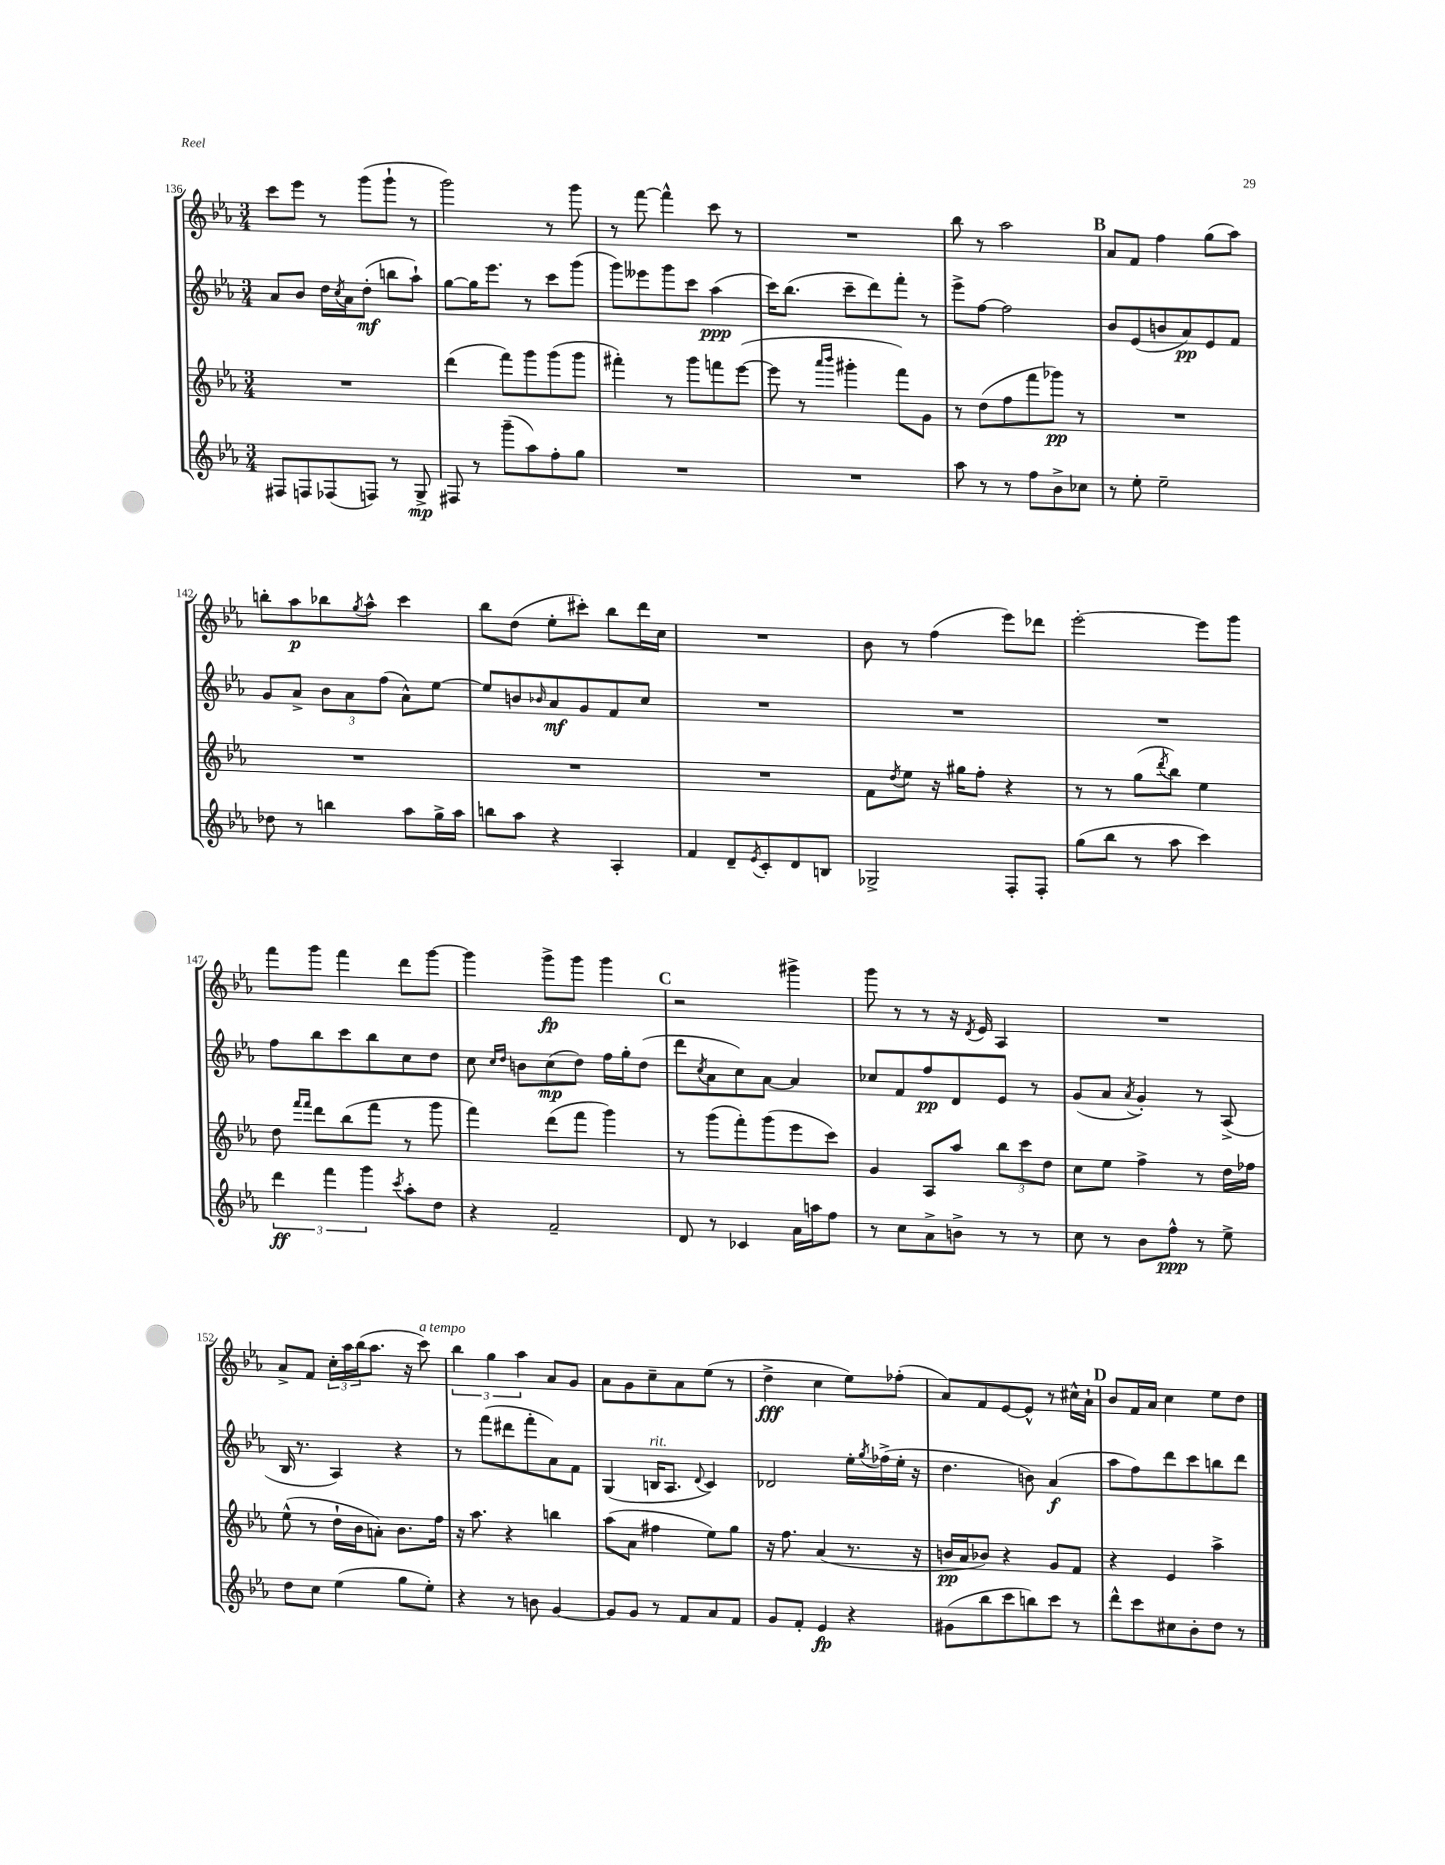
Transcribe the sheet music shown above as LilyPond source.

<<
\new StaffGroup <<
\new Staff = "s0" {
    \clef treble \key ees \major \numericTimeSignature \time 3/4
    c'''8 ees'''8 r8 g'''8( g'''8-! r8 |
    g'''2) r8 g'''8 |
    r8 f'''8~ f'''4-^ c'''8 r8 |
    R2. |
    bes''8 r8 aes''2 |
    \mark \markup { \bold "B" } aes'8 f'8 f''4 g''8( aes''8) |
    b''8-. aes''8\p bes''8 \acciaccatura { g''8 } aes''8-^ c'''4 |
    bes''8 d''8( ees''8-. cis'''8-.) bes''8 d'''16 c''16 |
    R2. |
    bes'8 r8 f''4( ees'''8) des'''8 |
    ees'''2~-. ees'''8 g'''8 |
    f'''8 g'''8 f'''4 d'''8 g'''8~ |
    g'''4 g'''8->\fp g'''8 g'''4 |
    \mark \markup { \bold "C" } r2 gis'''4-> |
    g'''8 r8 r8 r16 \acciaccatura { d'8 } ees'16 aes4 |
    R2. |
    aes'8-> f'8 \tuplet 3/2 { c''16-. aes''16 bes''16( } aes''8. r16 c'''8^\markup { \italic "a tempo" }) |
    \tuplet 3/2 { bes''4 g''4 aes''4 } aes'8 g'8 |
    aes'8 g'8 c''8-- aes'8 ees''8( r8 |
    d''4->\fff c''4 ees''8) fes''8-.( |
    aes'8) f'8 ees'8~ ees'8-^ r8 cis''16-^ aes'16-! |
    \mark \markup { \bold "D" } bes'8 f'16 aes'16 c''4 ees''8 d''8 \bar "|." |
}
\new Staff = "s1" {
    \clef treble \key ees \major \numericTimeSignature \time 3/4
    aes'8 bes'8 d''16 \acciaccatura { c''8 } aes'16 d''8-.\mf( b''8 aes''8-!) |
    g''8~ g''16 ees'''8. r8 c'''8 g'''8( |
    g'''8) eeses'''8 g'''8 c'''8 aes''4\ppp( |
    c'''16) bes''8.( c'''8-- d'''8) f'''8-. r8 |
    ees'''8-> f''8~ f''2 |
    \mark \markup { \bold "B" } bes'8 ees'8( b'8 aes'8\pp) ees'8 f'8 |
    g'8 aes'8-> \tuplet 3/2 { bes'8 aes'8 f''8( } aes'8-^) ees''8~ |
    ees''8 b'8 \grace { bes'16 } aes'8\mf g'8 f'8 c''8 |
    R2. |
    R2. |
    R2. |
    f''8 bes''8 c'''8 bes''8 c''8 d''8 |
    c''8 \grace { c''16 d''16 } b'8 c''8\mp( d''8) f''16 g''16-. d''8( |
    \mark \markup { \bold "C" } d'''8 \acciaccatura { c''8 } aes'8 c''8) aes'8~ aes'4 |
    ces''8 f'8 f''8\pp d'8 ees'8 r8 |
    g'8( aes'8 \acciaccatura { aes'8 } g'4-.) r8 aes8->( |
    bes16 r8. aes4) r4 |
    r8 f'''8( dis'''8 f'''8-. aes'8) f'8 |
    g4( b16^\markup { \italic "rit." } aes8. \appoggiatura { d'8 } c'4) |
    des'2 ees''16-. \acciaccatura { g''8 } fes''16->( ees''16-. r16 |
    d''4. b'8) aes'4\f( |
    \mark \markup { \bold "D" } aes''8 f''8) d'''8 c'''8 b''8 d'''8 \bar "|." |
}
\new Staff = "s2" {
    \clef treble \key ees \major \numericTimeSignature \time 3/4
    R2. |
    d'''4( f'''8) g'''8 g'''8( g'''8 |
    fis'''4-.) r8 g'''8 f'''8 ees'''8~( |
    ees'''8 r8 \grace { aes'''16 bes'''16 } gis'''4-. f'''8) g'8 |
    r8 d''8( f''8 f'''8 ges'''8\pp) r8 |
    \mark \markup { \bold "B" } R2. |
    R2. |
    R2. |
    R2. |
    f'8 \acciaccatura { d''8 } ees''8 r16 gis''16 f''8-. r4 |
    r8 r8 g''8( \acciaccatura { d'''8 } bes''8) ees''4 |
    d''8 \grace { f'''16 f'''16 } d'''8 bes''8( f'''8 r8 g'''8 |
    f'''4) d'''8( f'''8 g'''4) |
    \mark \markup { \bold "C" } r8 g'''8( f'''8-.) g'''8( ees'''8 c'''8) |
    g'4 aes8 aes''8 \tuplet 3/2 { bes''8 c'''8 d''8 } |
    c''8 ees''8 f''4-> r8 d''16 fes''16 |
    ees''8-^( r8 d''16-! bes'16 a'8-.) bes'8. f''16 |
    r16 aes''8. r4 b''4 |
    aes''8( aes'8 fis''4 ees''8) g''8 |
    r16 f''8. aes'4( r8. r16 |
    b'16\pp aes'16 bes'8) r4 g'8 f'8 |
    \mark \markup { \bold "D" } r4 ees'4 aes''4-> \bar "|." |
}
\new Staff = "s3" {
    \clef treble \key ees \major \numericTimeSignature \time 3/4
    fis8 f8 fes8( f8) r8 g8->\mp |
    fis8 r8 g'''8--( aes''8) f''8-. g''8 |
    R2. |
    R2. |
    aes''8 r8 r8 f''8 bes'8-> ces''8 |
    \mark \markup { \bold "B" } r8 ees''8-. ees''2-- |
    des''8 r8 b''4 aes''8 g''16-> aes''16 |
    b''8 aes''8 r4 aes4-. |
    f'4 d'8-- \acciaccatura { ees'8 } c'8-. d'8 b8 |
    ges2-> f8-. f8-. |
    g''8( bes''8 r8 aes''8 c'''4) |
    \tuplet 3/2 { d'''4\ff f'''4 g'''4 } \acciaccatura { c'''8 } aes''8-. d''8 |
    r4 f'2-- |
    \mark \markup { \bold "C" } d'8 r8 ces'4 aes'16 a''16 f''8 |
    r8 c''8 aes'8-> b'8-> r8 r8 |
    c''8 r8 bes'8 f''8-^\ppp r8 ees''8-> |
    d''8 c''8 ees''4( g''8 ees''8-.) |
    r4 r8 b'8 g'4~ |
    g'8 g'8 r8 f'8 aes'8 f'8 |
    g'8 f'8-. ees'4\fp r4 |
    gis'8( bes''8 c'''8 b''8) c'''8 r8 |
    \mark \markup { \bold "D" } d'''8-^ c'''8 cis''8 bes'8-. d''8 r8 \bar "|." |
}
>>
>>
\layout { \context { \Score currentBarNumber = #136 } }
